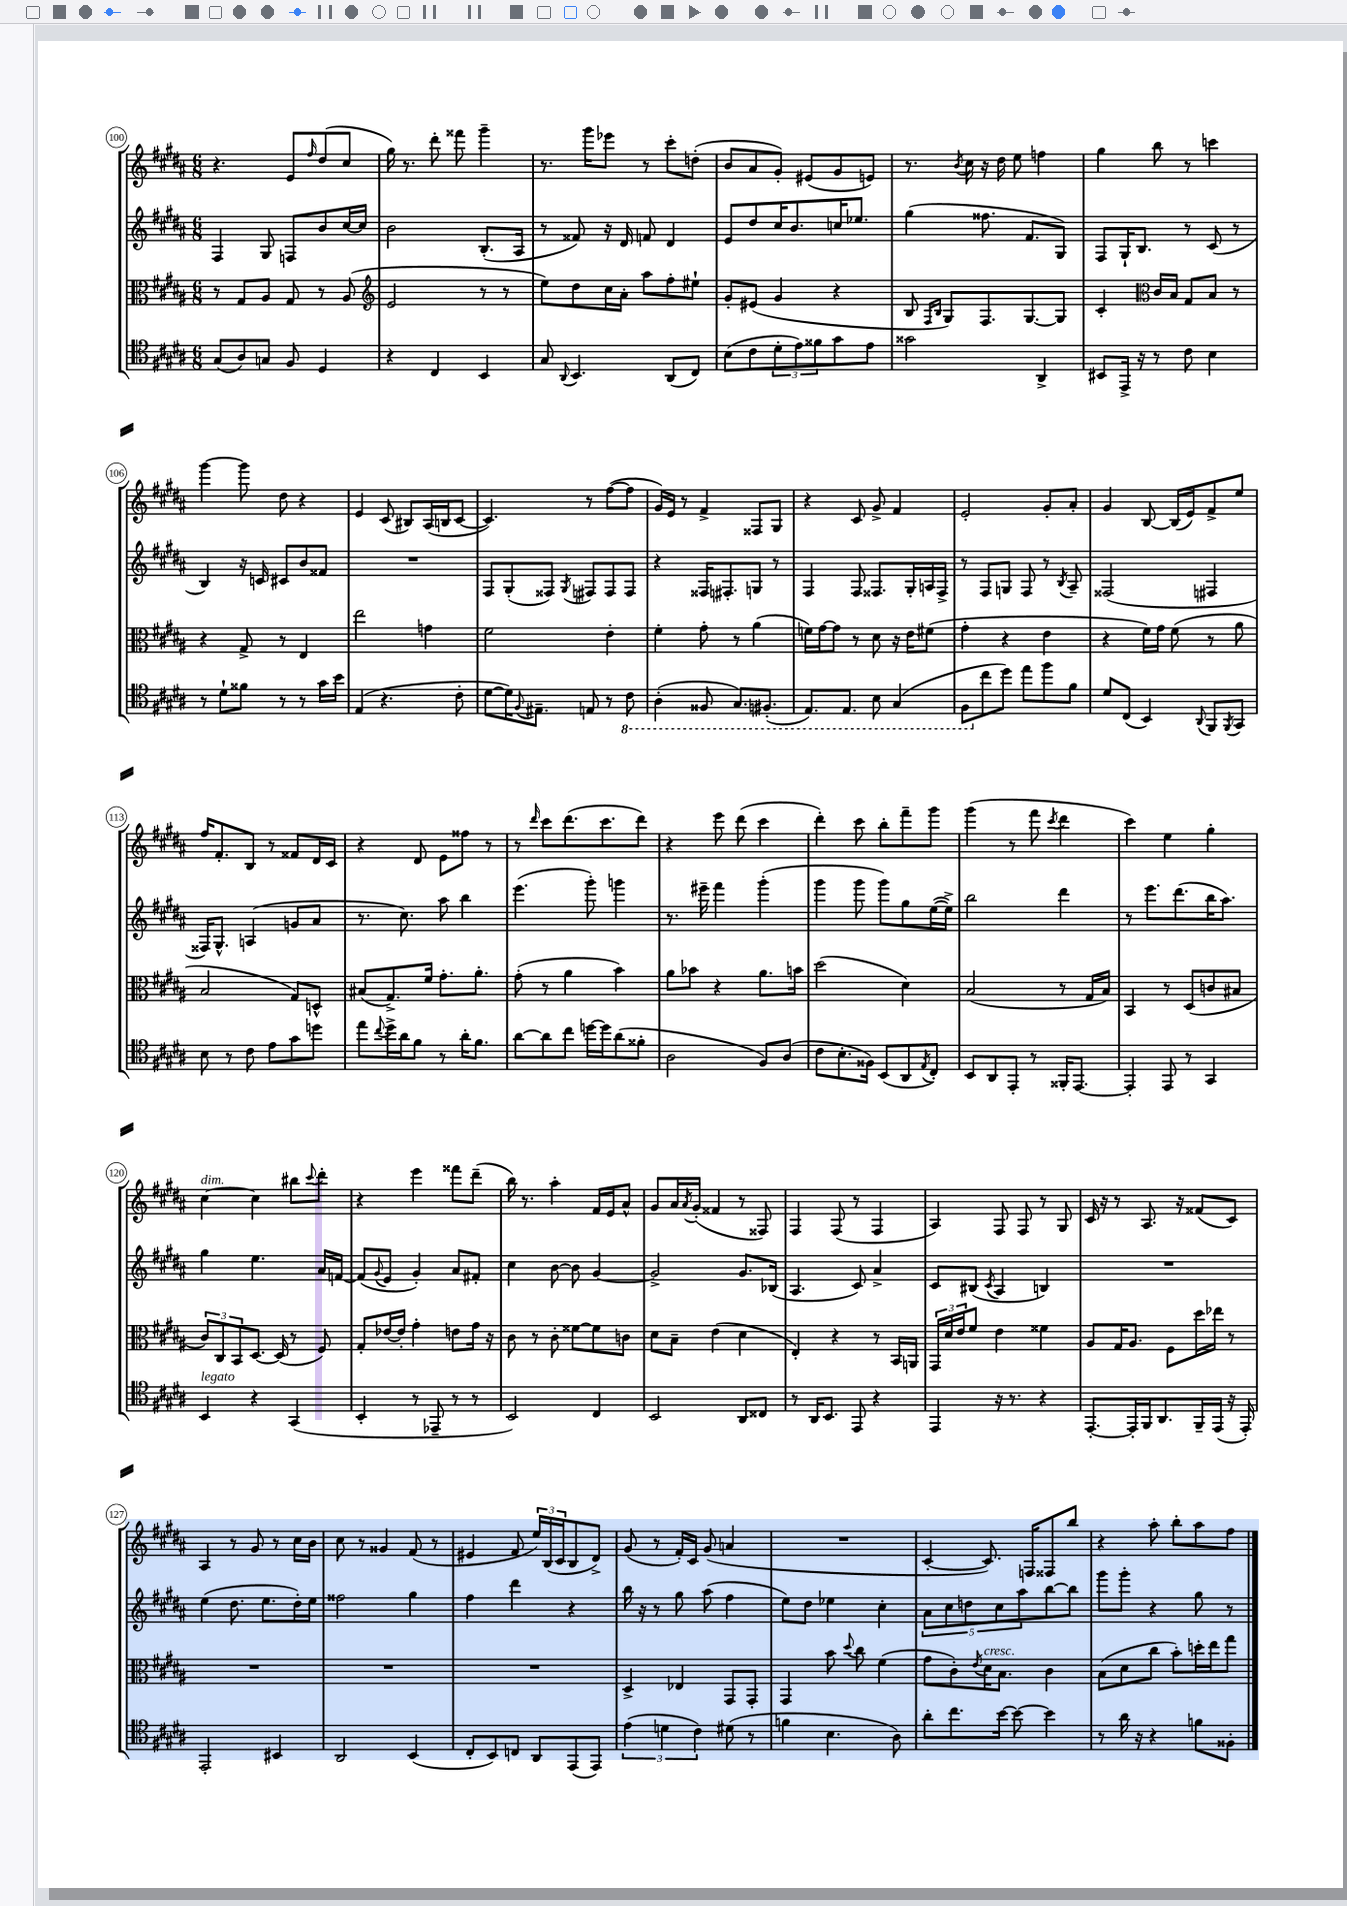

**kern	**kern	**kern	**kern
*part4	*part3	*part2	*part1
*staff4	*staff3	*staff2	*staff1
*clefC4	*clefC3	*clefG2	*clefG2
*k[f#c#g#d#a#]	*k[f#c#g#d#a#]	*k[f#c#g#d#a#]	*k[f#c#g#d#a#]
*M6/8	*M6/8	*M6/8	*M6/8
=100	=100	=100	=100
(8G#/L	8r	4F#/	4.r
8A#/)	8G#/L	.	.
8Gn/J	8A#/J	8G#/	.
8F#/	8G#/	8Fn/L	8e/L
.	.	.	16qqff#/
4D#/	8r	8b/	(8dd#/
.	(8A#/	[16cc#/L	8cc#/J
.	.	16cc#/JJ]	.
=101	=101	=101	=101
*	*clefG2	*	*
4r	2e/	2b\	16gg#\)
.	.	.	8.r
4C#/	.	.	8ddd#'\
.	.	.	8fff##X\
4BB/	8r	(8.B'/L	4ggg#~\
.	8r	.	.
.	.	16A#/Jk	.
=102	=102	=102	=102
8G#/	8ee\L)	8r	8.r
8qqAA#/	.	.	.
4.BB/	8dd#\	8f##X/)	.
.	.	.	16ggg#\KL
.	16cc#\L	16r	8eee-X\J
.	16a#'\JJ	16d#/	.
.	8aa#\L	8fn/	8r
(8AA#/L	8ff#'\	4d#/	8ccc#'\L
8C#/J)	8ee#X`\J	.	(8ddn'\J
=103	=103	=103	=103
(8B\L	8g#'/L	8e/L	8b/L
8c#\	(8e#X/J	8dd#/	8a#/
12d#'\	4g#/	16cc#/K	8g#'/J)
.	.	8.b/	.
12e\)	.	.	.
.	.	.	(8e#X/L
12f##X\	.	.	.
8g#\	4r	16ccn/K	8g#/
.	.	8.ee-X/J	.
8e\J	.	.	8en/J)
=104	=104	=104	=104
2g##X\	8B/	(4gg#\	8.r
.	16qqF#/LL	.	.
.	16qqB/JJ	.	.
.	8G#/L)	.	.
.	.	.	8qb/
.	.	.	16cc#\
.	8.F#/	8.ff##X\	16r
.	.	.	16dd#\
.	.	.	8ee\
.	[8.G#/	8.f#/L	.
4AA#^/	.	.	4ffn\
.	8G#/J]	8G#/J)	.
=105	=105	=105	=105
8BB#X/L	4c#'/	8F#/L	4gg#\
16EE^/Jk	.	16G#`/K	.
16r	.	8.B/J	.
*	*clefC3	*	*
8r	16c#/LL	.	8bb\
.	16B/JJ	.	.
8c#\	8G#/L	8r	8r
4B\	8B/J	(8c#/	4cccn\
.	8r	8r	.
!!LO:LB:g=z
=106	=106	=106	=106
8r	4r	4B/)	[4ggg#\
8d#`\L	.	.	.
8f##X\J	8G#^/	16r	8ggg#\]
.	.	16cn/	.
8r	8r	8c#X/L	8dd#\
8r	4E/	8b/	4r
16g#\LL	.	8f##X/J	.
16b\JJ	.	.	.
=107	=107	=107	=107
(4E/	2ee\	2.r	4e/
4.r	.	.	(8c#/
.	.	.	8B#X/L)
.	4gn\	.	(16A#/L
.	.	.	16Bn/J
8c#'\	.	.	[8c#/J
=108	=108	=108	=108
[8d#\L	2f#\	8F#/L	4.c#/])
16d#\K])	.	(8G#'/	.
8qqF#/	.	.	.
8.E#X~\J	.	.	.
.	.	8F##X/J)	.
.	.	8qG#/	.
8En/	.	8F#X/L	8r
8r	4e'\	8F#/	([8ff#\L
*8ba	*	*	*
8C#\	.	8F#/J	8ff#\J]
=109	=109	=109	=109
(4AA#'\	4f#'\	4r	16g#/LL)
.	.	.	16e/JJ
.	.	.	8r
8FF##X/	8g#'\	16F##X/KL	4f#^/
.	.	8.F#X'/	.
8.GG#/L)	8r	.	.
.	(4a#\	8Gn/J	8F##X/L
(8.FF#X'/J	.	.	.
.	.	8r	8G#/J
=110	=110	=110	=110
8.EE/L)	16fn\LL)	4F#/	4r
.	[16g#\J	.	.
.	8g#\J]	.	.
8.EE/J	.	.	.
.	8r	8F#/	8c#/
8BB\	8d#\	8.F##X/L	8g#^/
(4GG#/	16r	.	4f#/
.	16e\KL	16G#'/L	.
.	(8f#X\J	16An/	.
.	.	16F##^/JJ	.
=111	=111	=111	=111
8FF#\L	4g#'\	8r	2e'/
*X8ba	*	*	*
8cc#\	.	8F#/L	.
8dd#\J)	4r	8Gn/J	.
8ee\L	.	8F#/	.
8ff#\	4e\	8r	8g#'/L
.	.	8qB/	.
8f#\J	.	8A#~/	8a#'/J
=112	=112	=112	=112
8d#/L	4r	(2F##X/	4g#/
(8C#/J	.	.	.
4BB/)	16f#\LL)	.	[8B/
.	16g#\JJ	.	.
.	(8f#\	.	(16B/LL]
.	.	.	16e/J)
8qqAA#/	.	.	.
8FF#/L	8r	4F#X/	8f#^/
8qFF#/	.	.	.
8GG#/J	8a#\	.	8ee/J
!!LO:LB:g=z
=113	=113	=113	=113
8B\	2B/	16F##X/KL)	16ff#/KL
.	.	8.G#^^/J	8.f#'/
8r	.	.	.
8c#\	.	(4An/	8B/J
8e\L	.	.	8r
8g#\	8G#/L)	8gn/L	8f##X/L
8ddn\J	8Dn^^/J	8a#/J	16d#/L
.	.	.	16c#/JJ
=114	=114	=114	=114
8ee\L	(8B#X/L	8.r	4r
8qqcc#/	.	.	.
16dd#^\L	8.G#^/)	.	.
16a#\J	.	8.cc#\)	.
8f#\J	.	.	8d#/
.	16f#/Jk	.	.
8r	8.g#'\L	8aa#\	8e\L
16a#'\KL	.	4bb\	8ff##X\J
8.f#\J	8.a#'\J	.	.
.	.	.	8r
=115	=115	=115	=115
[8a#\L	(8g#'\	(4.eee\	8r
.	.	.	16qqddd#/
8a#\]	8r	.	8ccc#\L
8cc#\J	4a#\	.	(8.ddd#\
[16ddn\LL	.	8ggg#'\)	.
16dd\J]	.	.	8.ccc#\
(8a#\	4b\)	4gggn\	.
8f##X'\J	.	.	8ddd#\J)
=116	=116	=116	=116
2A#\	8a#\L	8.r	4r
.	8b-X\J	.	.
.	.	16eee#X~\	.
.	4r	4fff#\	8eee\
.	.	.	(8ddd#\
8F#/L)	8.a#\L	(4ggg#'\	4ccc#\
(8A#/J	.	.	.
.	16bn\Jk	.	.
=117	=117	=117	=117
8c#\L	(2dd#\	4ggg#\	4ddd#'\)
8.B'\	.	.	.
.	.	8ggg#\	8ccc#\
16F##X\Jk)	.	.	.
(8BB/L	.	8ggg#\L)	8bb'\L
8AA#/	4d#\)	8gg#\	8fff#~\
8qE/	.	.	.
8C#'/J)	.	([16ee\L	8ggg#\J
.	.	16ee^\JJ])	.
=118	=118	=118	=118
8BB/L	(2B/	2bb\	(4ggg#\
8AA#/	.	.	.
8EE'/J	.	.	8r
8r	.	.	8fff#\
.	.	.	8qccc#/
16FF##X'/KL	8r	4ddd#\	4ddd#\
[8.EE/J	.	.	.
.	16G#/LL	.	.
.	16B/JJ)	.	.
=119	=119	=119	=119
4EE'/]	4BB/	8r	4ccc#\)
.	.	8.eee\L	.
8EE/	8r	.	4ee\
.	.	(8.ddd#\	.
8r	(8D#/L	.	.
4GG#/	8cn/	16bb\K	4gg#'\
.	.	8.aa#\J)	.
.	8B#X/J	.	.
!!LO:LB:g=z
=120	=120	=120	=120
!	!	!	!LO:TX:a:i:t=dim.
!LO:TX:a:i:t=legato	!	!	!
4BB/	12c#/L)	4gg#\	[4cc#\
.	12C#/	.	.
.	12BB/	.	.
4r	[8.D#/J	4.ee\	4cc#\]
.	(16D#/]	.	.
(4GG#/	8r	.	8bb#X\L
.	.	.	8qqccc#/
.	8F#/)	16a#/LL	8ddd#'\J
.	.	[16fn/JJ	.
=121	=121	=121	=121
4BB'/	8G#'/L	(8f/L]	4r
.	.	8qqg#/	.
.	[16e-X/L	8e/J	.
.	16e-'/JJ]	.	.
8r	4g#'\	4g#'/)	4eee\
8EE-X~/	.	.	.
8r	8en\L	8a#/L	8fff##X\L
8r	16g#\Jk	8f#X'/J	(8ddd#~\J
.	16r	.	.
=122	=122	=122	=122
2BB/)	8c#\	4cc#\	16bb\)
.	.	.	8.r
.	8r	.	.
.	8c#'\	[8b\	4aa#'\
.	[8f##X\L	8b\]	.
4C#/	8f##\]	[4g#/	16f#/LL
.	.	.	16e/J
.	8cn\J	.	8a#^^/J
=123	=123	=123	=123
2BB/	8d#\L	2g#^/]	8g#/L
.	8B~\J	.	16a#/L
.	.	.	8qa#/
.	.	.	(16g#'/JJ
.	(4e\	.	4f##X/
8AA#/L	4d#\	8.g#/L	8r
8C##X/J	.	.	8F##X/)
.	.	(16B-X/Jk	.
=124	=124	=124	=124
8r	4E'/)	4.A#/	4F#/
16AA#/KL	.	.	.
8.BB/J	.	.	.
.	4r	.	(8F#/
8EE/	.	8c#/)	8r
4r	8r	4a#^/	4F#/
.	16BB/LL	.	.
.	16AAn/JJ	.	.
=125	=125	=125	=125
4EE/	24GG#/LL	8c#/L	4A#/)
.	24d#/	.	.
.	24e/J	.	.
.	8f#/J	(8B#X/J	.
.	.	8qc#/	.
16r	4e\	4A#/	8F#/
8.r	.	.	.
.	.	.	8F#/
4r	4f##X\	4Bn/)	8r
.	.	.	8G#/
=126	=126	=126	=126
[8.EE'/L	8A#/L	2.r	16c#/
.	.	.	16r
.	16G#/K	.	8r
16EE'/L]	8.A#/J	.	.
16FF#/J	.	.	8.A#/
8.AA#/	.	.	.
.	8F#\L	.	.
.	.	.	16r
16FF#~/L	16dd#\L	.	(8f##X/L
(16EE/JJ	16ee-X\JJ	.	.
16r	8r	.	8c#/J)
16EE'/)	.	.	.
!!LO:LB:g=z
=127	=127	=127	=127
2EE'/	2.r	(4ee\	4A#/
.	.	8.dd#\	8r
.	.	.	8g#/
.	.	8.ee\L	.
4BB#X/	.	.	8r
.	.	16dd#'\L)	16cc#\LL
.	.	16ee\JJ	16b\JJ
=128	=128	=128	=128
2AA#/	2.r	2ff##X\	8cc#\
.	.	.	8r
.	.	.	4g##X/
(4BB/	.	4gg#\	(8f#/
.	.	.	8r
=129	=129	=129	=129
8C#'/L	2.r	4ff#\	4e#X/
8BB/)	.	.	.
8Cn/J	.	4ddd#\	8f#/
8AA#/L	.	.	24ee/LL)
.	.	.	(24B/
.	.	.	24c#/J
(8EE/	.	4r	8B/
8EE/J)	.	.	8d#^/J)
=130	=130	=130	=130
(6e\	4D#^/	16bb\	(8g#/
.	.	16r	.
.	.	8r	8r
6dn\	.	.	.
.	4E-X/	8gg#\	16f#'/LL)
.	.	.	16c#/JJ
6c#\)	.	.	.
.	.	(8aa#\	(8g#/
(8d#X\	8GG#/L	4ff#\	4an/
8r	8GG#'/J	.	.
=131	=131	=131	=131
4fn\	4GG#/	8ee\L)	2.r
.	.	8dd#\J	.
4.B\	8b\	4ee-X\	.
.	8qqdd#/	.	.
.	8cc#\	.	.
.	(4f#\	4cc#'\	.
8A#\)	.	.	.
=132	=132	=132	=132
8a#'\L	8g#\L	10a#\L	[4c#'/
.	.	10cc#\	.
8.cc#\	8c#'\)	.	.
.	.	10ddn\	.
.	8qe/	.	.
!	!LO:TX:a:i:t=cresc.	!	!
.	16d#\K	.	8.c#/])
.	.	10cc#\	.
[16b\Jk	8.B\J	.	.
8b\_	.	.	.
.	.	10aa#\	.
.	.	.	16Fn/KL
4b\]	4c#\	[8bb\	8F##X/
.	.	8bb\J]	8bb/J
=133	=133	=133	=133
8r	(8B\L	8ggg#\L	4r
16a#\	8d#\	8ggg#'\J	.
16r	.	.	.
4r	8cc#\J	4r	8aa#'\
.	8b'\L)	.	8bb'\L
8fn\L	16ddn'\L	8gg#\	8aa#\
.	16ee\J	.	.
8F##X'\J	8gg#\J	8r	8ff#\J
==	==	==	==
*-	*-	*-	*-
